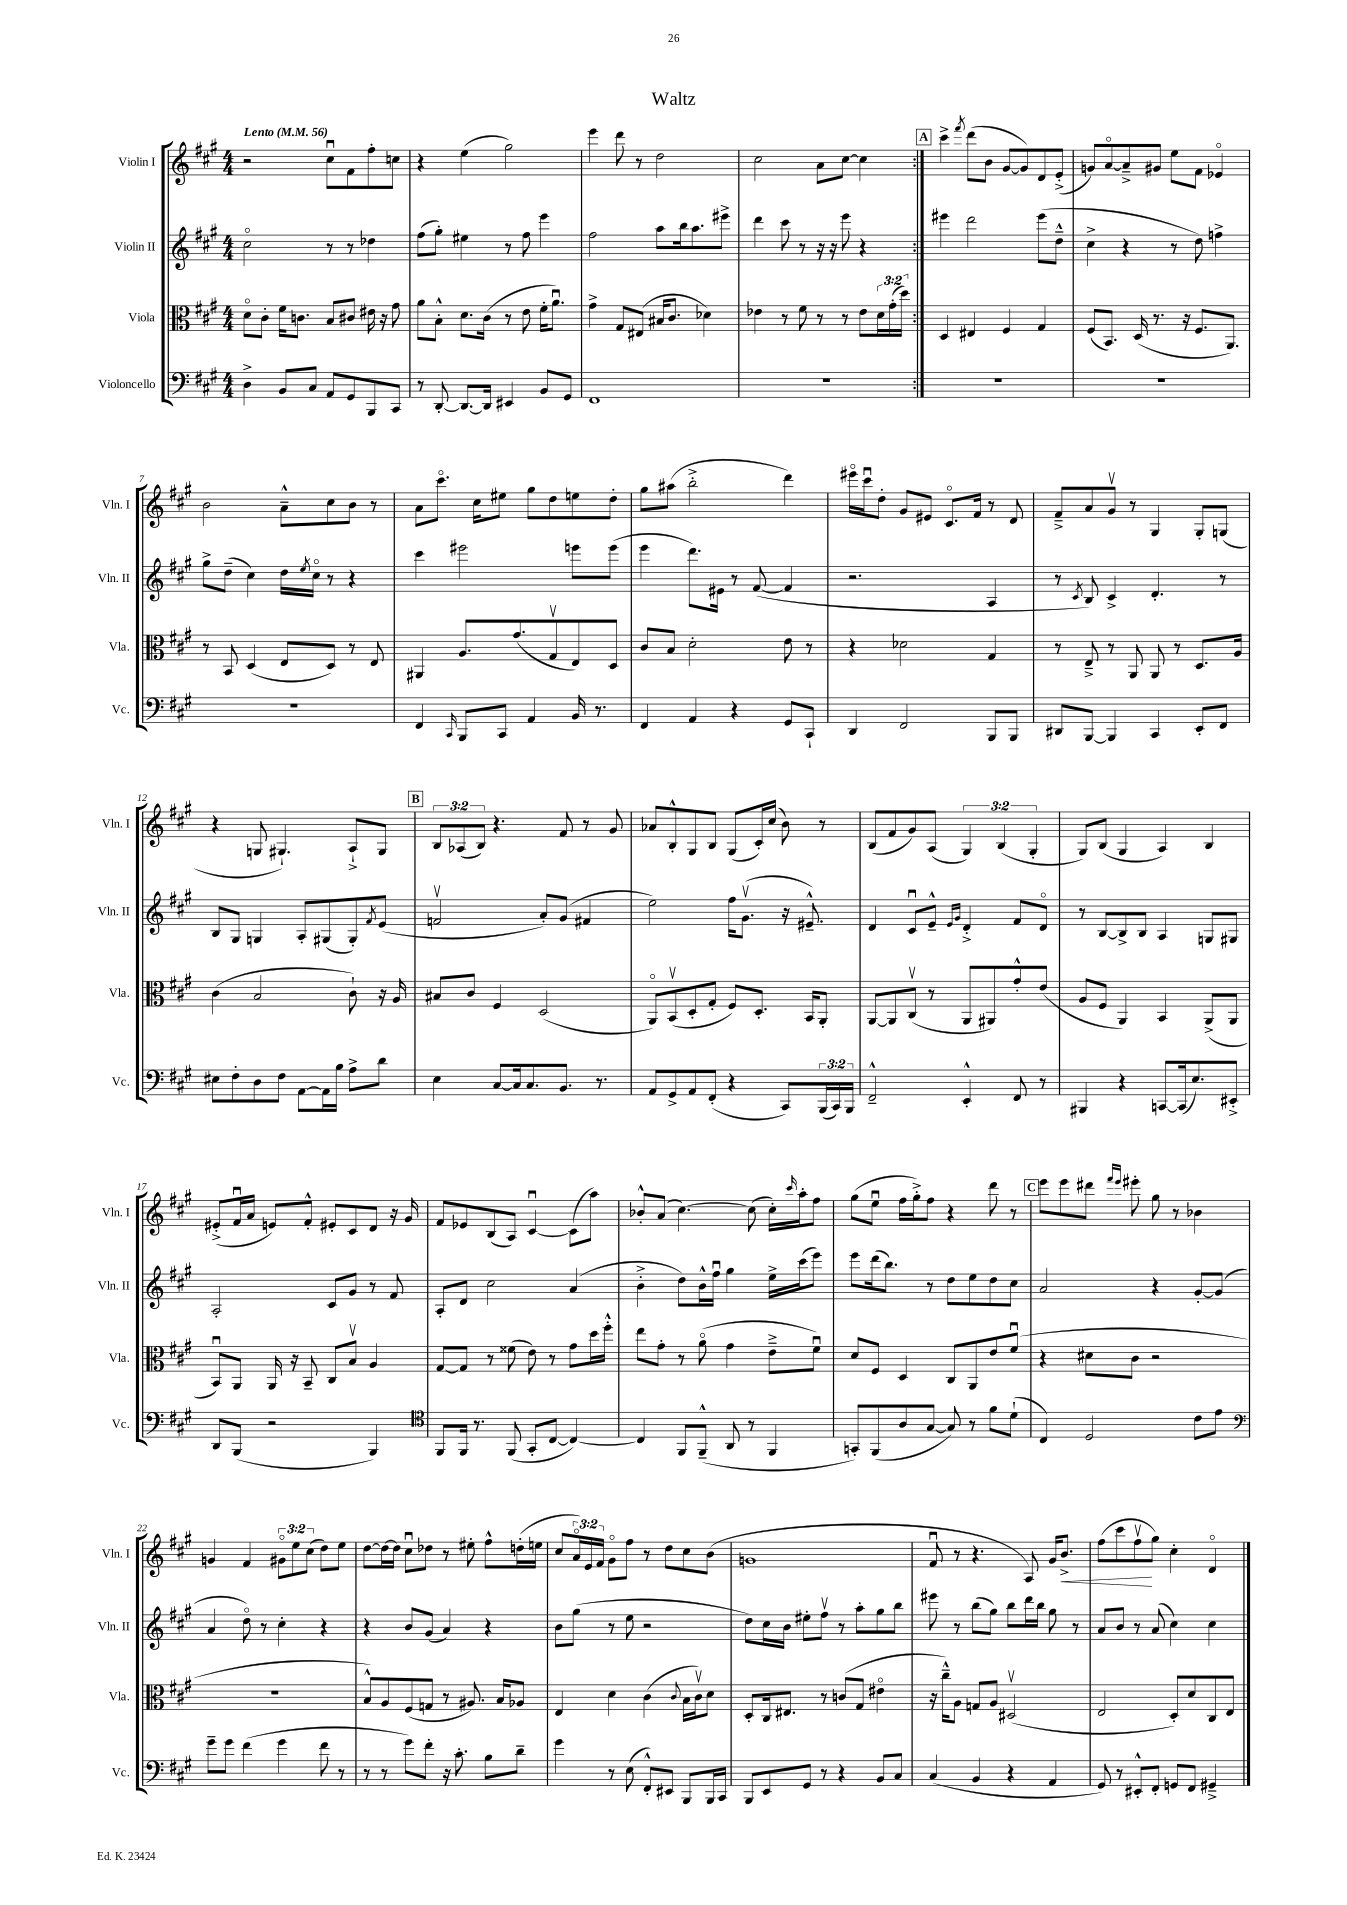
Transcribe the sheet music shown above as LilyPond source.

\header { title = "Waltz" }
<<
\new StaffGroup <<
\new Staff = "s0" \with { instrumentName = "Violin I" shortInstrumentName = "Vln. I" } {
    \clef treble \key a \major \numericTimeSignature \time 4/4 \override Staff.TupletNumber.text = #tuplet-number::calc-fraction-text \tempo "Lento" 4 = 56
    \repeat volta 2 { r2 cis''8\downbow fis'8 fis''8-. c''8 |
    r4 e''4( gis''2) |
    e'''4 d'''8 r8 d''2 |
    cis''2 a'8 cis''8~ cis''4 | }
    \mark \markup { \box "A" } cis'''4-> \acciaccatura { fis'''8 } d'''8( b'8 gis'8~ gis'8) d'8 e'8-.->( |
    g'8) a'8~\flageolet a'8---> gis'8 e''8 fis'8 ees'4\flageolet |
    b'2 a'8---^ cis''8 b'8 r8 |
    a'8 cis'''8.\flageolet cis''16 eis''8 gis''8 d''8 e''8 d''8-. |
    gis''8 ais''8( b''2-.-> d'''4) |
    eis'''16\flageolet cis'''16\downbow d''8-. gis'8 eis'8 cis'8.\flageolet fis'16 r8 d'8 |
    fis'8---> a'8 gis'8\upbow r8 gis4 gis8-. g8( |
    r4 g8 gis4.-!) a8-!-> gis8 |
    \mark \markup { \box "B" } \tuplet 3/2 { b8 aes8( b8) } r4. fis'8 r8 gis'8 |
    aes'8 b8-.-^ gis8 b8 gis8( cis'16-.) cis''16( b'8) r8 |
    b8( fis'8 gis'8) a8( \tuplet 3/2 { gis4) b4( gis4-. } |
    gis8) b8( gis4 a4) b4 |
    eis'8-.->( fis'16\downbow a'16 e'8) fis'8-.-^ eis'8-. cis'8 d'8 r16 gis'16 |
    fis'8 ees'8 b8( a8) cis'4~\downbow cis'8( a''8) |
    bes'8-.-^ a'8( cis''4.~) cis''8( cis''16-.) \grace { cis'''16 } a''16-. fis''8 |
    gis''8( e''8\downbow fis''16 gis''16-.->) fis''8 r4 d'''8 r8 |
    \mark \markup { \box "C" } e'''8 e'''8 dis'''8 \grace { fis'''16 e'''16 } eis'''8-. gis''8 r8 bes'4 |
    g'4 fis'4 \tuplet 3/2 { gis'8\flageolet e''8 cis''8( } d''8) e''8 |
    d''8~ d''16~ d''16 cis''8\downbow des''8 r8 eis''8-. fis''8-^ d''16-.( e''16 |
    cis''8 \tuplet 3/2 { a'16\flageolet) e'16 fis'16 } gis'8\flageolet fis''8 r8 d''8 cis''8 b'8( |
    g'1 |
    fis'8\downbow r8 r4. a8) gis'16 b'8.->\< |
    fis''8( cis'''8 fis''8\upbow\! gis''8) cis''4-. d'4\flageolet \bar "|." |
}
\new Staff = "s1" \with { instrumentName = "Violin II" shortInstrumentName = "Vln. II" } {
    \clef treble \key a \major \numericTimeSignature \time 4/4
    \repeat volta 2 { cis''2\flageolet r8 r8 des''4 |
    fis''8( gis''8-.) eis''4 r8 fis''8 e'''4 |
    fis''2 a''8 b''16 a''8. eis'''8-> |
    d'''4 cis'''8 r8 r16 r16 e'''8 r4 | }
    \mark \markup { \box "A" } eis'''4 d'''2 eis'''8( d''8---^ |
    cis''4-> r4 r8 d''8) f''4-> |
    gis''8-> d''8--( cis''4) d''16 \acciaccatura { e''8 } cis''16\flageolet r8 r4 |
    cis'''4 eis'''2 e'''8 e'''8( |
    e'''4 d'''8.) eis'16 r8 fis'8~( fis'4 |
    r2. a4 |
    r8 \acciaccatura { cis'8 } b8) cis'4-> d'4.-. r8 |
    b8 gis8 g4 a8-. gis8( gis8-.) \acciaccatura { fis'8 } e'8( |
    \mark \markup { \box "B" } f'2\upbow a'8-.) gis'8( fis'4 |
    e''2) fis''16 gis'8.\upbow( r16 eis'8.---^) |
    d'4 cis'8\downbow e'8---^ \grace { e'16 gis'16 } d'4-.-> fis'8 d'8\flageolet |
    r8 b8~ b8-> b8 a4 g8 gis8 |
    a2-. cis'8 gis'8 r8 fis'8 |
    a8-. d'8 cis''2 a'4( |
    b'4-.-> d''8) b'16-^ fis''16\downbow gis''4 e''16-> cis'''16( e'''8) |
    e'''8 d'''16( b''8.) r8 d''8 e''8 d''8 cis''8 |
    \mark \markup { \box "C" } a'2 r4 gis'8~-. gis'8( |
    a'4 d''8\flageolet) r8 cis''4-. r4 |
    r4 b'8 gis'8( a'4) r4 |
    b'8 gis''8( r8 e''8 r2 |
    d''8) cis''16 b'16 eis''8-. fis''8\upbow r8 a''8-. gis''8 b''8 |
    eis'''8 r8 b''8( gis''8) b''8 d'''16 b''16 gis''8 r8 |
    a'8 b'8 r8 a'8( cis''4) cis''4 \bar "|." |
}
\new Staff = "s2" \with { instrumentName = "Viola" shortInstrumentName = "Vla." } {
    \clef alto \key a \major \numericTimeSignature \time 4/4 \override Staff.TupletNumber.text = #tuplet-number::calc-fraction-text
    \repeat volta 2 { d'8\flageolet cis'8-. fis'16 c'8. b8 cis'8 eis'16 r16 gis'8 |
    a'8 b8-.-^ d'8. cis'16( r8 e'8 fis'16-. a'8.\downbow) |
    gis'4-> gis8 eis8( bis16 cis'8. des'4) |
    ees'4 r8 fis'8 r8 r8 ees'8 \tuplet 3/2 { d'16 gis'16-.( d''16) } | }
    \mark \markup { \box "A" } d4 eis4 fis4 gis4 |
    fis8( b,8.) d16( r8. r16 fis8. a,8.) |
    r8 b,8 d4( e8 d8) r8 e8 |
    ais,4 a8. gis'8.( gis8\upbow e8) d8 |
    cis'8 b8 d'2-. e'8 r8 |
    r4 des'2 gis4 |
    r8 e8---> r8 a,8 a,8 r8 d8. a16 |
    cis'4( b2 cis'8-!) r16 a16 |
    \mark \markup { \box "B" } bis8 cis'8 fis4 d2( |
    a,8\flageolet) b,8\upbow( d8-. gis8-. fis8) d8.-. b,16 a,8-. |
    a,8~ a,8 cis8\upbow( r8 a,8 ais,8) gis'8-.-^ e'8( |
    a8 fis8 a,4) b,4 a,8->( a,8 |
    b,8\downbow) a,8 a,16 r16 b,8-- cis8 b8\upbow a4 |
    gis8~ gis8 r8 fisis'8( e'8) r8 gis'8 d''16 fis''16-.-^ |
    e''8 gis'8-. r8 a'8\flageolet( gis'4 e'8---> fis'8\downbow) |
    d'8 fis8 d4 cis8 a,8 e'8 fis'8\downbow( |
    \mark \markup { \box "C" } r4 dis'8 cis'8 r2 |
    R1 |
    b8-^) a8 fis8( g8 r8 ais8.) b16 aes8 |
    e4 d'4 cis'4( \appoggiatura { cis'8 } b16 cis'16\upbow) d'8 |
    d8-. cis16 eis8. r8 c'8( gis8 eis'4\flageolet |
    r16 cis''16---^) a8 g8 a8 dis2\upbow( |
    e2 d8-.) d'8 cis8 e8 \bar "|." |
}
\new Staff = "s3" \with { instrumentName = "Violoncello" shortInstrumentName = "Vc." } {
    \clef bass \key a \major \numericTimeSignature \time 4/4 \override Staff.TupletNumber.text = #tuplet-number::calc-fraction-text
    \repeat volta 2 { d4-> b,8 cis8 a,8 gis,8 b,,8 cis,8 |
    r8 d,8~-. d,8.~ d,16 eis,4 b,8 gis,8 |
    fis,1 |
    R1 | }
    \mark \markup { \box "A" } R1 |
    R1 |
    R1 |
    fis,4 \grace { cis,16 } b,,8 cis,8 a,4 b,16 r8. |
    fis,4 a,4 r4 gis,8 cis,8-! |
    d,4 fis,2 b,,8 b,,8 |
    dis,8 b,,8~ b,,4 cis,4 e,8-. fis,8 |
    eis8 fis8-. d8 fis8 a,8~ a,16 b16 a8-> d'8 |
    \mark \markup { \box "B" } e4 cis8~ cis16 cis8. b,8. r8. |
    a,8 gis,8-> a,8 fis,8-.( r4 cis,8) \tuplet 3/2 { b,,16( cis,16) b,,16 } |
    fis,2---^ e,4-.-^ fis,8 r8 |
    bis,,4 r4 c,8~ c,16( e8.) eis,8-.-> |
    d,8 b,,8( r2 b,,4) |
    \clef tenor fis,8 fis,16 r8. fis,8( gis,8-. cis8~ cis4~) |
    cis4 fis,8 fis,8---^( a,8 r8 fis,4 |
    g,8-.) fis,8( a8 gis8~ gis8) r8 fis'8 d'8-!( |
    \mark \markup { \box "C" } cis4) d2 cis'8 e'8 |
    \clef bass gis'8-- gis'8 fis'4( gis'4 fis'8 r8 |
    r8 r8 gis'8) fis'8-. r16 cis'8.-. b8 d'8-- |
    gis'4 r8 e8( fis,8-.-^) eis,8 b,,8 b,,16 cis,16 |
    b,,8 e,8 gis,8 r8 r4 b,8 cis8 |
    cis4( b,4 r4 a,4 |
    gis,8) r8 eis,8-.-^ fis,8-. g,8 fis,8 gis,4---> \bar "|." |
}
>>
>>
